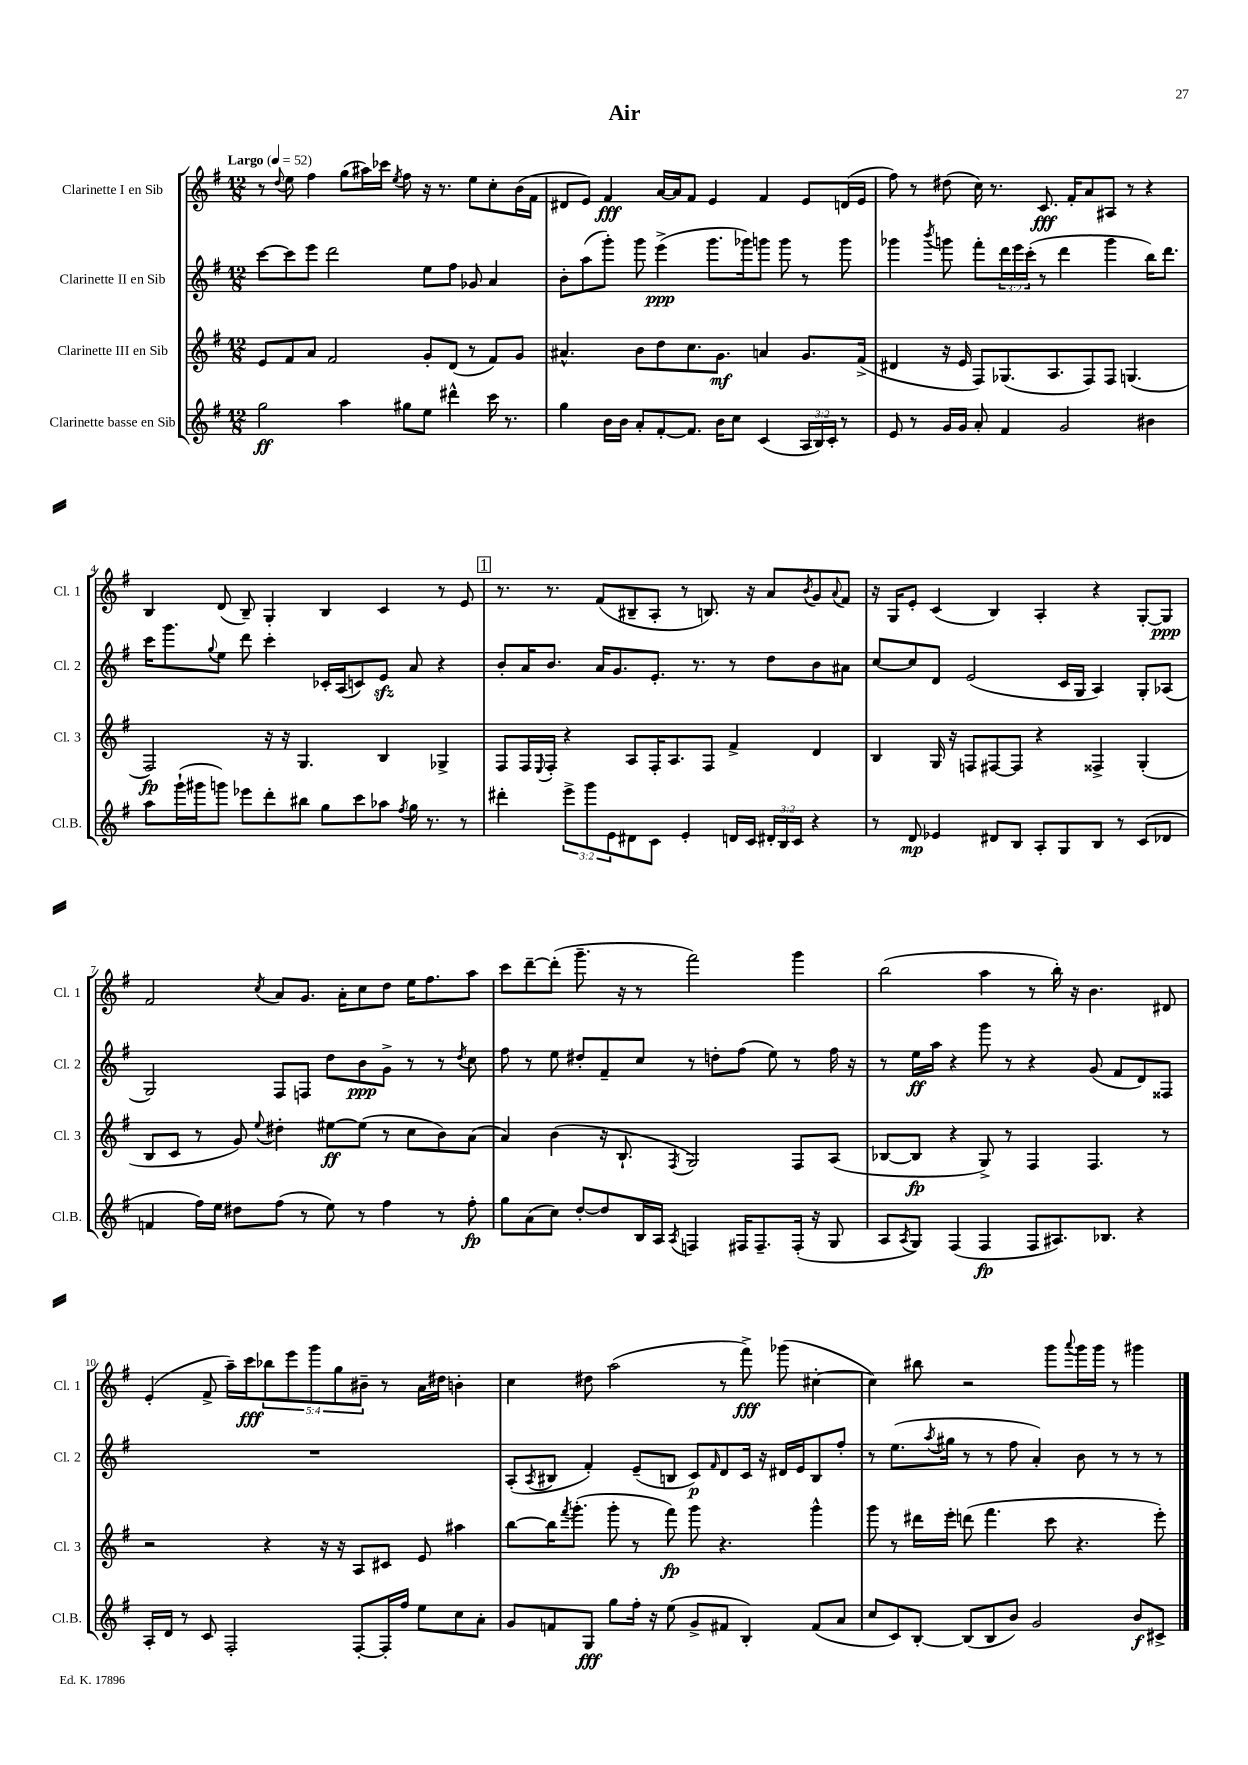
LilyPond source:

\header { title = "Air" }
<<
\new StaffGroup <<
\new Staff = "s0" \with { instrumentName = "Clarinette I en Sib" shortInstrumentName = "Cl. 1" } {
    \clef treble \key g \major \numericTimeSignature \time 12/8 \override Staff.TupletNumber.text = #tuplet-number::calc-fraction-text \tempo "Largo" 4 = 52
    r8 \appoggiatura { d''8 } e''8 fis''4 g''8( ais''16) ces'''16 \acciaccatura { e''8 } fis''8 r16 r8. e''8 c''8-. b'16( fis'16 |
    dis'8 e'8) fis'4\fff a'16~ a'16 fis'8 e'4 fis'4 e'8 d'16( e'16 |
    fis''8) r8 dis''8( c''16) r8. c'8.\fff fis'16-. a'8 ais8 r8 r4 |
    b4 d'8( b8--) g4-. b4 c'4 r8 e'8 |
    \mark \markup { \box "1" } r8. r8. fis'8( bis8-- a8-. r8 b8.) r16 a'8 \acciaccatura { b'8 } g'8 \appoggiatura { a'8 } fis'8 |
    r16 g16 e'8-. c'4( b4) a4-. r4 g8~-. g8\ppp |
    fis'2 \acciaccatura { c''8 } a'8 g'8. a'16-. c''8 d''8 e''16 fis''8. a''8 |
    c'''8 d'''8~-- d'''8-.( g'''8.-- r16 r8 fis'''2) g'''4 |
    b''2( a''4 r8 b''16-.) r16 b'4. dis'8 |
    e'4-.( fis'8-> a''16--) c'''16\fff \tuplet 5/4 { bes''8 e'''8 g'''8 g''8 bis'8-- } r8 a'16 dis''16 b'4-. |
    c''4 dis''8 a''2( r8 fis'''8->\fff) ges'''8( cis''4~-. |
    cis''4) bis''8 r2 g'''8 \appoggiatura { a'''8 } g'''16 g'''16 r8 gis'''4 \bar "|." |
}
\new Staff = "s1" \with { instrumentName = "Clarinette II en Sib" shortInstrumentName = "Cl. 2" } {
    \clef treble \key g \major \numericTimeSignature \time 12/8 \override Staff.TupletNumber.text = #tuplet-number::calc-fraction-text
    c'''8~ c'''8 e'''8 d'''2 e''8 fis''8 ges'8 a'4 |
    b'8-. a''8( g'''8-.) g'''8 e'''4->\ppp( g'''8. ges'''16) g'''8 g'''8 r8 g'''8 |
    ges'''4 \acciaccatura { b'''8 } g'''8 fis'''8-. \tuplet 3/2 { d'''16 e'''16 c'''16-.( } r8 d'''4 g'''4 b''16) d'''8. |
    c'''16 g'''8. \appoggiatura { g''8 } e''8 d'''8 c'''4-. ces'16-. a16( c'8) e'8\sfz a'8 r4 |
    \mark \markup { \box "1" } b'8-. a'16 b'8. a'16 g'8. e'8.-. r8. r8 d''8 b'8 ais'8 |
    c''8~ c''8 d'8 e'2( c'16 g16 a4) g8-. aes8( |
    g2) fis8 f8 d''8 b'8\ppp g'8-> r8 r8 \acciaccatura { d''8 } c''8 |
    fis''8 r8 e''8 dis''8-. fis'8-- c''8 r8 d''8-. fis''8( e''8) r8 fis''16 r16 |
    r8 e''16\ff a''16 r4 g'''8 r8 r4 g'8( fis'8 d'8) fisis8 |
    R1. |
    a8-.( \acciaccatura { a8 } bis8 fis'4-.) e'8--( b8 c'8\p) \grace { fis'16 } d'8 c'16 r16 dis'16 e'16 b8 fis''8-. |
    r8 e''8.( \acciaccatura { a''8 } gis''16 r8 r8 fis''8 a'4-.) b'8 r8 r8 r8 \bar "|." |
}
\new Staff = "s2" \with { instrumentName = "Clarinette III en Sib" shortInstrumentName = "Cl. 3" } {
    \clef treble \key g \major \numericTimeSignature \time 12/8
    e'8 fis'8 a'8 fis'2 g'8-. d'8( r8 fis'8) g'8 |
    ais'4.-^ b'8 d''8 c''8. g'8.\mf a'4 g'8. fis'16->( |
    dis'4 r16 e'16 fis8) ges8.( a8. fis8) fis8 g4.( |
    fis2\fp) r16 r16 g4. b4 ges4-> |
    \mark \markup { \box "1" } fis8 fis16 \appoggiatura { e8 } fis16-. r4 a8 fis16-. a8. fis8 fis'4-> d'4 |
    b4 g16 r16 f8 fis8~ fis8 r4 fisis4-> g4-.( |
    b8 c'8 r8 g'8) \appoggiatura { e''8 } dis''4-. eis''8~\ff eis''8( r8 c''8 b'8) a'8( |
    a'4) b'4( r16 b8.-! \acciaccatura { fis8 } g2) fis8 a8( |
    bes8~ bes8\fp r4 g8->) r8 fis4 fis4. r8 |
    r2 r4 r16 r16 a8 cis'8 e'8 ais''4 |
    b''8~ b''16 \acciaccatura { fis'''8 } g'''8.-.( g'''8-. r8 fis'''8\fp) g'''8 r4. g'''4-^ |
    g'''8 r8 dis'''16 e'''16-. d'''8( fis'''4. c'''8 r4. e'''8-.) \bar "|." |
}
\new Staff = "s3" \with { instrumentName = "Clarinette basse en Sib" shortInstrumentName = "Cl.B." } {
    \clef treble \key g \major \numericTimeSignature \time 12/8 \override Staff.TupletNumber.text = #tuplet-number::calc-fraction-text
    g''2\ff a''4 gis''8 e''8 dis'''4-^ c'''16 r8. |
    g''4 b'16 b'16 a'8-. fis'8~-. fis'8. b'16 c''8 c'4( \tuplet 3/2 { a16 b16) c'16-. } r8 |
    e'8 r8 g'16 g'16 a'8-. fis'4 g'2 bis'4 |
    a''8 g'''16-!( gis'''16 g'''8) ees'''8 d'''8-. bis''8 g''8 c'''8 aes''8 \acciaccatura { fis''8 } g''16 r8. r8 |
    \mark \markup { \box "1" } dis'''4-. \tuplet 3/2 { e'''8-> g'''8 e'8 } dis'8 c'8 e'4-. d'16 c'16 \tuplet 3/2 { dis'16-. b16 c'16 } r4 |
    r8 d'8\mp ees'4 dis'8 b8 a8-. g8 b8 r8 c'8( des'8 |
    f'4 fis''16) e''16 dis''8 fis''8( r8 e''8) r8 fis''4 r8 fis''8-.\fp |
    g''8 a'8( c''8) d''8~-. d''8 b16 a16 \acciaccatura { a8 } f4 fis16 fis8.-- fis16-.( r16 g8 |
    a8 \acciaccatura { a8 } g8) fis4( fis4\fp fis8 ais8.) bes8. r4 |
    a16-. d'16 r8 c'8 fis2-. fis8~-. fis16-. fis''16 e''8 c''8 a'8-. |
    g'8 f'8 g8\fff g''8 fis''16-. r16 e''8( g'8-> fis'8 b4-.) fis'8( a'8 |
    c''8 c'8) b8~-. b8( b8 b'8) g'2 b'8\f cis'8-> \bar "|." |
}
>>
>>
